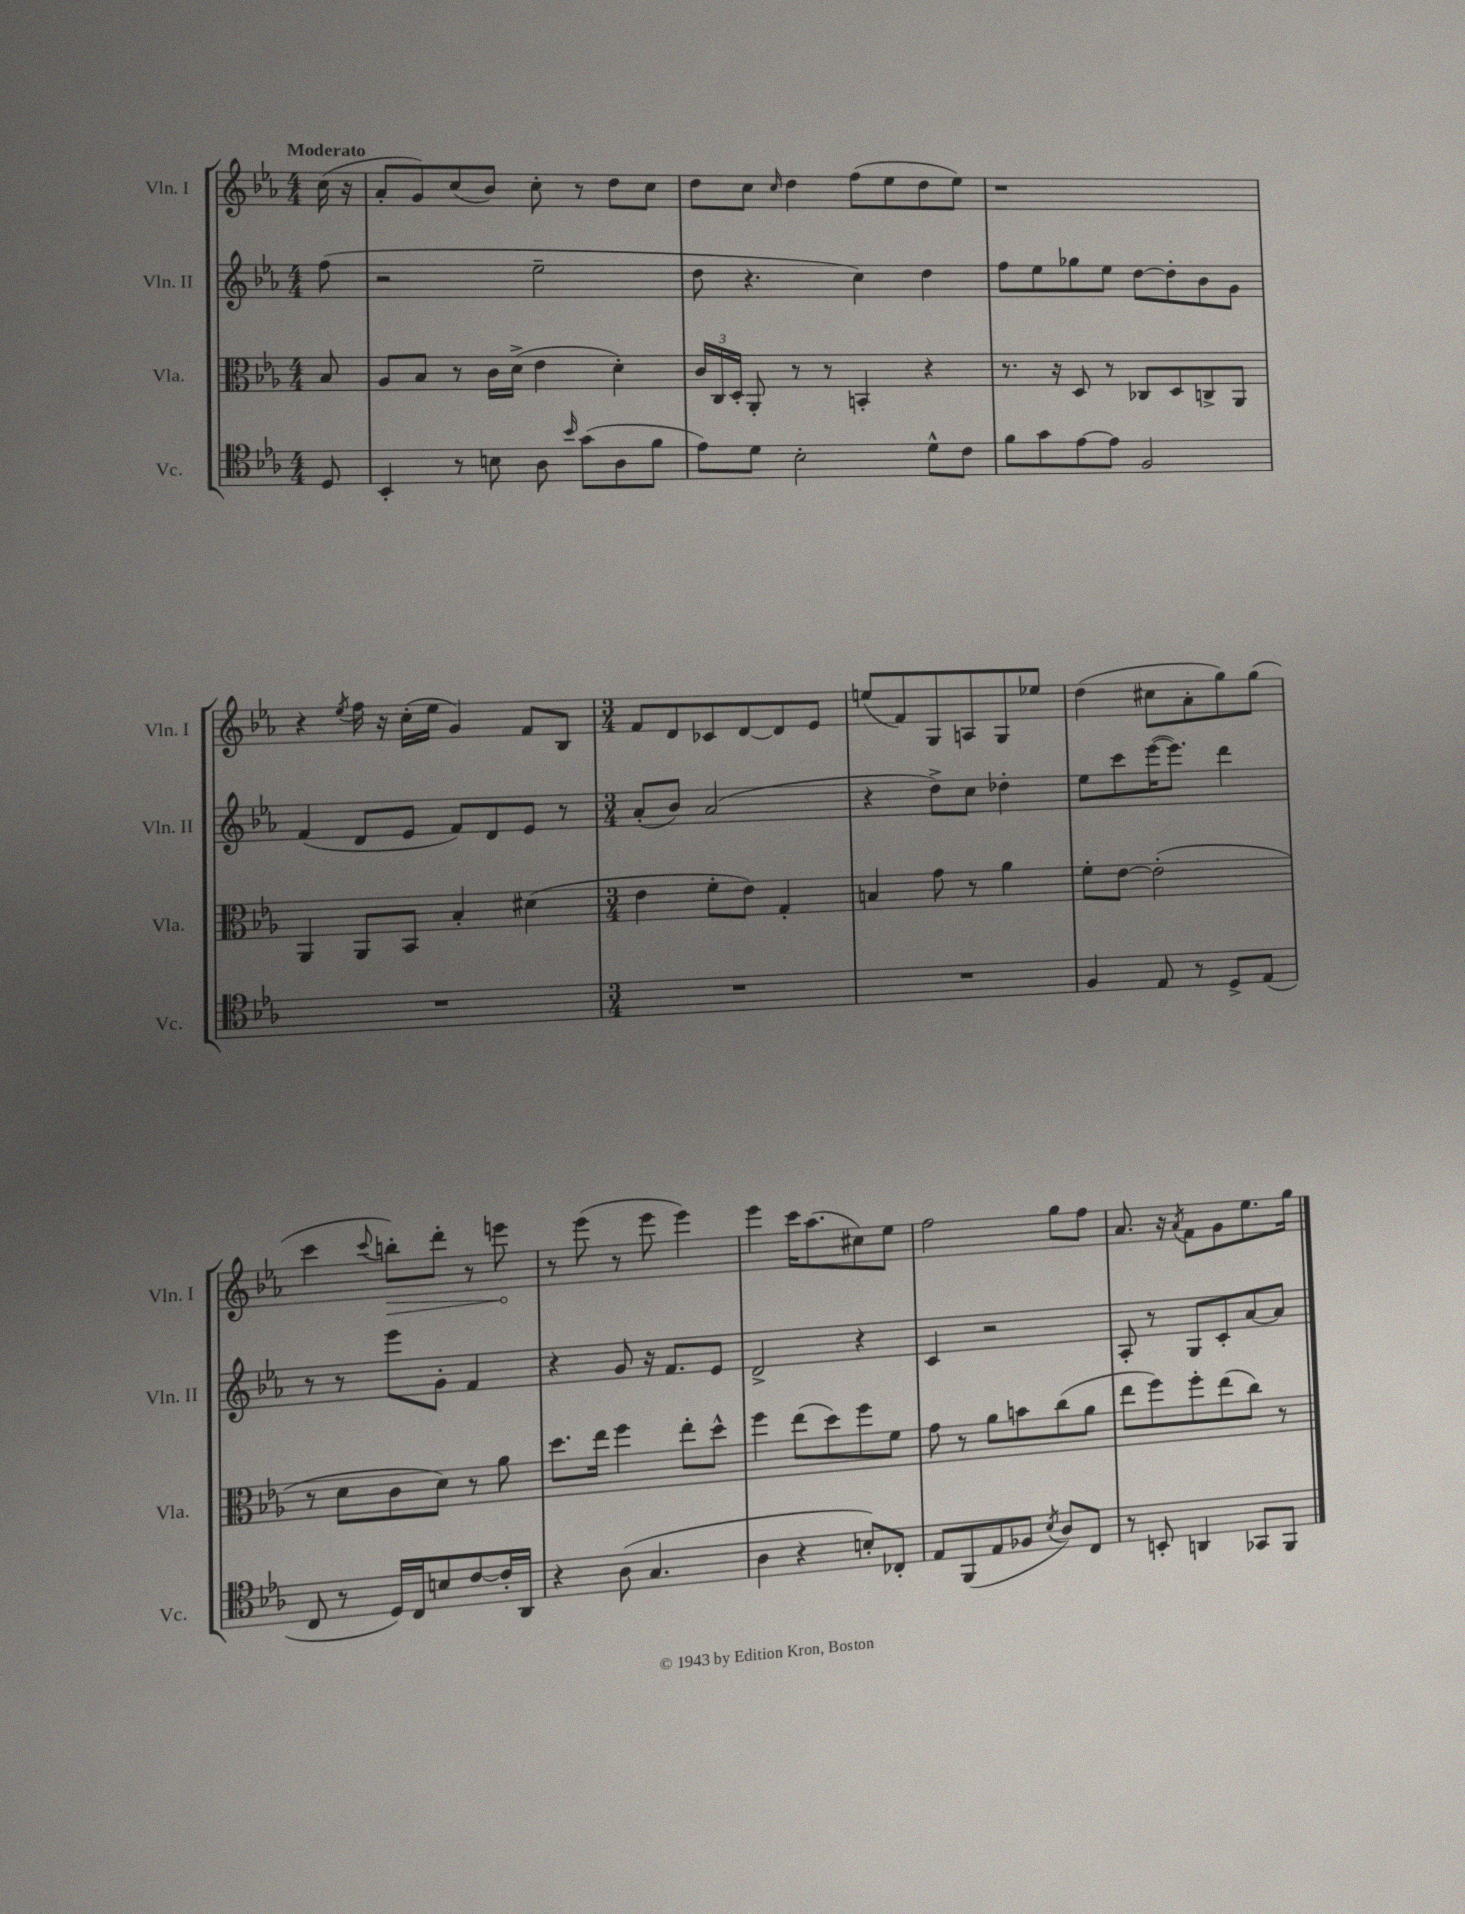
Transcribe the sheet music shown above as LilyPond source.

<<
\new StaffGroup <<
\new Staff = "s0" \with { instrumentName = "Vln. I" shortInstrumentName = "Vln. I" } {
    \clef treble \key ees \major \numericTimeSignature \time 4/4 \partial 8 \tempo "Moderato"
    \autoBeamOff c''16( r16 |
    aes'8[-. g'8) c''8( bes'8]) c''8-. r8 d''8[ c''8] |
    d''8[ c''8] \grace { c''16 } d''4 f''8[( ees''8 d''8 ees''8]) |
    r1 |
    r4 \acciaccatura { ees''8 } f''16 r16 c''16[-.( ees''16] g'4) f'8[ bes8] |
    \numericTimeSignature \time 3/4 f'8[ d'8 ces'8 d'8~ d'8 ees'8] |
    e''8[( f'8) g8 a8 g8 ees''8] |
    d''4( cis''8[ aes'8-. g''8) g''8]( |
    c'''4 \appoggiatura { c'''8 } \once \override Hairpin.circled-tip = ##t b''8[-.\>) d'''8]-. r8 e'''8\! |
    r8 ees'''8( r8 ees'''8 ees'''4) |
    ees'''4 c'''16[ aes''8.( cis''8) ees''8] |
    f''2 g''8[ f''8] |
    aes'8. r16 \acciaccatura { aes'8 } f'8[ g'8 ees''8. g''16] \bar "|." |
}
\new Staff = "s1" \with { instrumentName = "Vln. II" shortInstrumentName = "Vln. II" } {
    \clef treble \key ees \major \numericTimeSignature \time 4/4 \partial 8
    \autoBeamOff f''8( |
    r2 ees''2-- |
    d''8 r4. c''4) d''4 |
    f''8[ ees''8 ges''8 ees''8] d''8[~ d''8-. bes'8 g'8] |
    f'4( d'8[ ees'8] f'8[) d'8 ees'8] r8 |
    \numericTimeSignature \time 3/4 aes'8[-.( bes'8]) aes'2( |
    r4 d''8[->) c''8] des''4-. |
    ees''8[ c'''8 ees'''16~( ees'''8.]) d'''4 |
    r8 r8 ees'''8[ g'8]-. f'4 |
    r4 g'8 r16 f'8.[ ees'8] |
    d'2-> r4 |
    c'4 r2 |
    aes8-. r8 g8[ c'8-. aes'8~ aes'8] \bar "|." |
}
\new Staff = "s2" \with { instrumentName = "Vla." shortInstrumentName = "Vla." } {
    \clef alto \key ees \major \numericTimeSignature \time 4/4 \partial 8
    \autoBeamOff bes8 |
    aes8[ bes8] r8 c'16[ d'16]->( ees'4 d'4-.) |
    \tuplet 3/2 { c'16[ c16 d16]-. } aes,8-. r8 r8 b,4-. r4 |
    r8. r16 d8 r8 ces8[ d8 c8-> aes,8] |
    aes,4 aes,8[ bes,8] bes4-. dis'4( |
    \numericTimeSignature \time 3/4 ees'4 f'8[-. ees'8]) g4-. |
    b4 g'8 r8 aes'4 |
    f'8[-. ees'8]~ ees'2-.( |
    r8 d'8[ c'8 d'8]) r8 aes'8 |
    d''8.[ ees''16] f''4 ees''8[-. d''8]-^ |
    f''4 ees''8[( d''8) f''8 f'8] |
    g'8 r8 aes'8[ b'8 c''8( aes'8] |
    ees''8[ f''8) f''8-. ees''8( c''8]) r8 \bar "|." |
}
\new Staff = "s3" \with { instrumentName = "Vc." shortInstrumentName = "Vc." } {
    \clef tenor \key ees \major \numericTimeSignature \time 4/4 \partial 8
    \autoBeamOff d8 |
    bes,4-. r8 b8 aes8 \grace { bes'16 } g'8[( aes8 f'8] |
    ees'8[) d'8] bes2-. d'8[-^ c'8] |
    f'8[ g'8 ees'8~ ees'8] f2 |
    R1 |
    \numericTimeSignature \time 3/4 R2. |
    R2. |
    f4 ees8 r8 d8[-> ees8]( |
    c8 r8 d16[) c16 b8 c'8~ c'16-. aes,16] |
    r4 aes8( g4. |
    aes4 r4 b8[-.) ces8]-. |
    ees8[ f,8( ees8 fes8] \acciaccatura { bes8 } aes8[) c8] |
    r8 b,8-. a,4 ges,8[ f,8] \bar "|." |
}
>>
>>
\layout { \context { \Score \remove "Bar_number_engraver" } }
